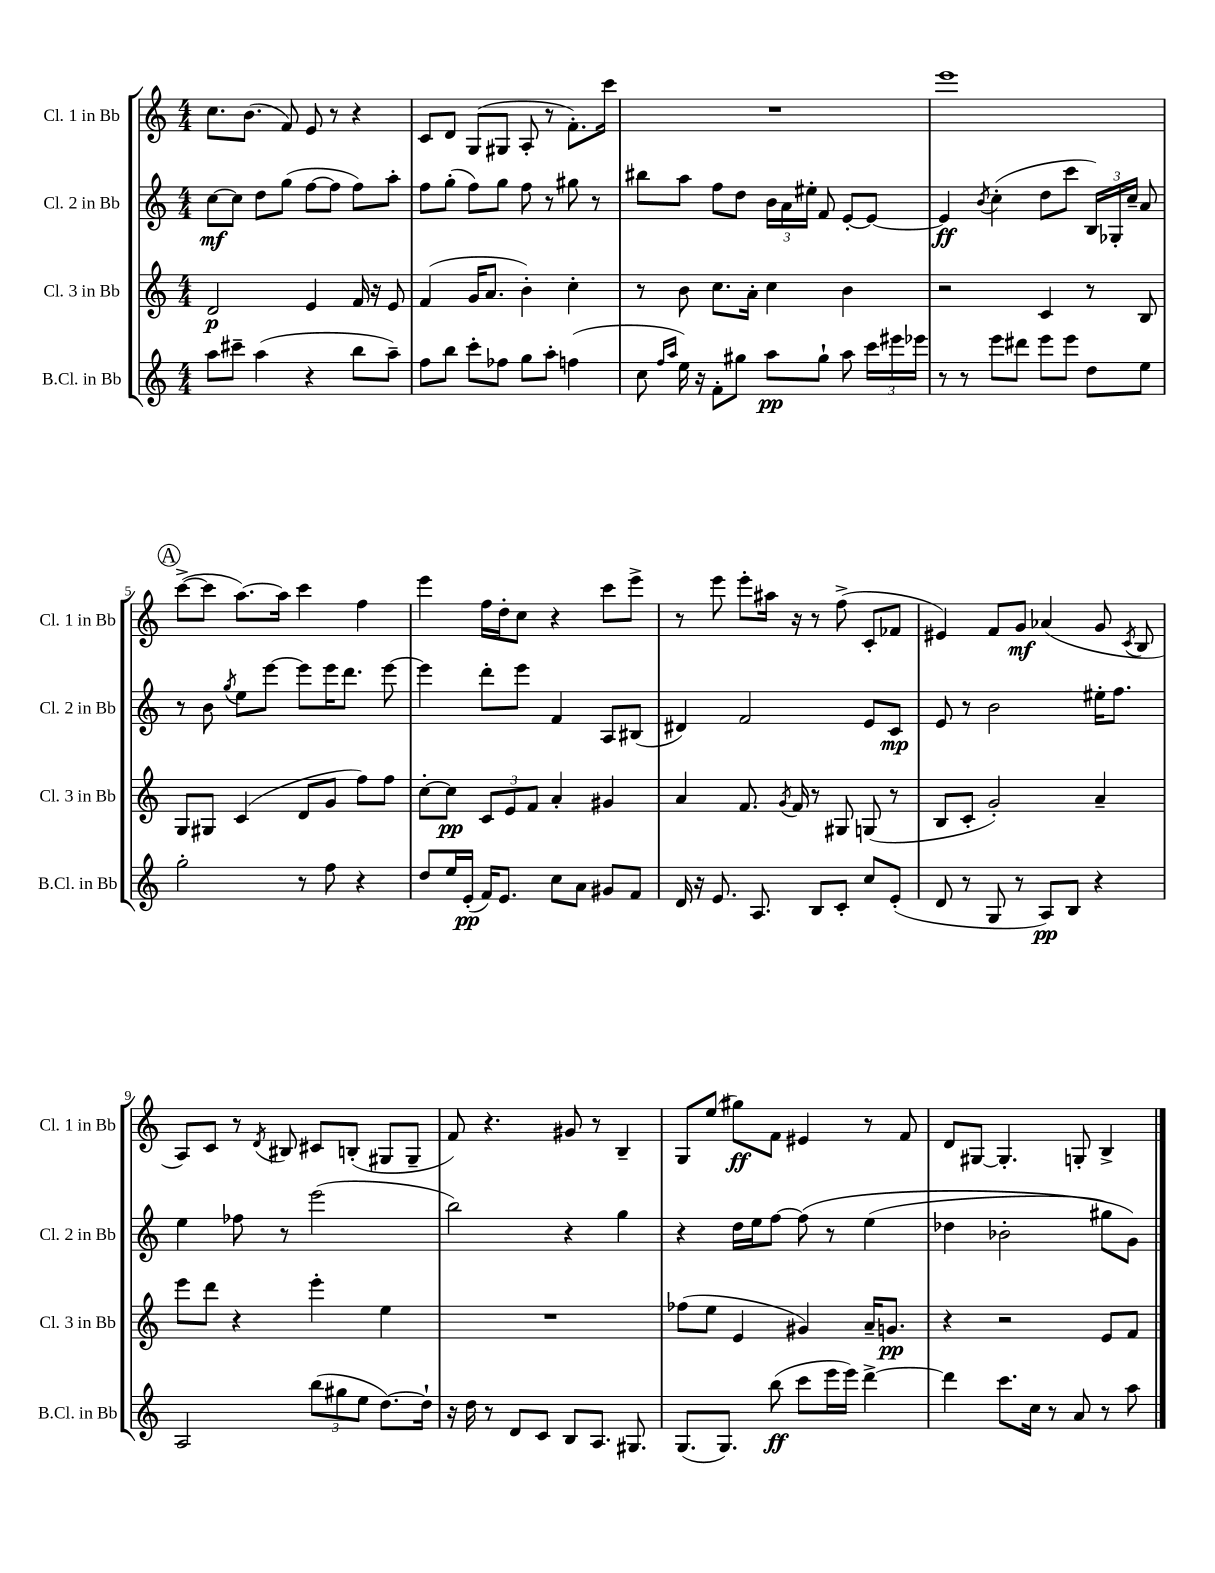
<<
\new StaffGroup <<
\new Staff = "s0" \with { instrumentName = "Cl. 1 in Bb" shortInstrumentName = "Cl. 1 in Bb" } {
    \clef treble \key c \major \numericTimeSignature \time 4/4
    \autoBeamOff c''8.[ b'8.]( f'8) e'8 r8 r4 |
    c'8[ d'8] g8[( gis8] a8-. r8 f'8.[-.) c'''16] |
    R1 |
    e'''1 |
    \mark \markup { \circle "A" } c'''8[~->( c'''8] a''8.[~) a''16] c'''4 f''4 |
    e'''4 f''16[ d''16-. c''8] r4 c'''8[ e'''8]-> |
    r8 e'''8 e'''8[-. ais''16] r16 r8 f''8->( c'8[-. fes'8] |
    eis'4) f'8[ g'8]\mf aes'4( g'8 \acciaccatura { c'8 } b8 |
    a8[) c'8] r8 \acciaccatura { d'8 } bis8 cis'8[ b8]-.( gis8[ gis8]-- |
    f'8) r4. gis'8 r8 b4-- |
    g8[ e''8]( gis''8[\ff) f'8] eis'4 r8 f'8 |
    d'8[ gis8]~ gis4.-. g8-. b4-> \bar "|." |
}
\new Staff = "s1" \with { instrumentName = "Cl. 2 in Bb" shortInstrumentName = "Cl. 2 in Bb" } {
    \clef treble \key c \major \numericTimeSignature \time 4/4
    \autoBeamOff c''8[~\mf c''8] d''8[ g''8]( f''8[~ f''8] f''8[) a''8]-. |
    f''8[ g''8]-.( f''8[) g''8] f''8 r8 gis''8 r8 |
    bis''8[ a''8] f''8[ d''8] \tuplet 3/2 { b'16[ a'16 eis''16]-. } f'8 e'8[~-. e'8]~ |
    e'4\ff \acciaccatura { b'8 } c''4-.( d''8[ c'''8] \tuplet 3/2 { b16[) ges16-. c''16]-- } a'8 |
    \mark \markup { \circle "A" } r8 b'8 \acciaccatura { g''8 } e''8[ e'''8]~ e'''8[ e'''16 d'''8.] e'''8~ |
    e'''4 d'''8[-. e'''8] f'4 a8[ bis8]( |
    dis'4) f'2 e'8[ c'8]\mp |
    e'8 r8 b'2 eis''16[-. f''8.] |
    e''4 fes''8 r8 e'''2( |
    b''2) r4 g''4 |
    r4 d''16[ e''16 f''8]~ f''8\( r8 e''4( |
    des''4 bes'2-. gis''8[) g'8]\) \bar "|." |
}
\new Staff = "s2" \with { instrumentName = "Cl. 3 in Bb" shortInstrumentName = "Cl. 3 in Bb" } {
    \clef treble \key c \major \numericTimeSignature \time 4/4
    \autoBeamOff d'2\p e'4 f'16 r16 e'8 |
    f'4( g'16[ a'8.] b'4-.) c''4-. |
    r8 b'8 c''8.[ a'16]-. c''4 b'4 |
    r2 c'4 r8 b8 |
    \mark \markup { \circle "A" } g8[ gis8] c'4( d'8[ g'8] f''8[) f''8] |
    c''8[~-. c''8]\pp \tuplet 3/2 { c'8[ e'8 f'8] } a'4-. gis'4 |
    a'4 f'8. \acciaccatura { g'8 } f'16 r8 gis8 g8( r8 |
    b8[ c'8]-. g'2-.) a'4-- |
    e'''8[ d'''8] r4 e'''4-. e''4 |
    R1 |
    fes''8[( e''8] e'4 gis'4) a'16[-- g'8.]\pp |
    r4 r2 e'8[ f'8] \bar "|." |
}
\new Staff = "s3" \with { instrumentName = "B.Cl. in Bb" shortInstrumentName = "B.Cl. in Bb" } {
    \clef treble \key c \major \numericTimeSignature \time 4/4
    \autoBeamOff a''8[ cis'''8]-- a''4( r4 b''8[ a''8]--) |
    f''8[ b''8] c'''8[-. fes''8] g''8[ a''8]-. f''4( |
    c''8 \grace { f''16[ a''16] } e''16) r16 f'8[-. gis''8] a''8[\pp gis''8]-! a''8 \tuplet 3/2 { c'''16[ eis'''16 ees'''16] } |
    r8 r8 e'''8[ dis'''8] e'''8[ e'''8] d''8[ e''8] |
    \mark \markup { \circle "A" } g''2-. r8 f''8 r4 |
    d''8[ e''16 e'16]-.\pp( f'16[) e'8.] c''8[ a'8] gis'8[ f'8] |
    d'16 r16 e'8. a8. b8[ c'8]-. c''8[ e'8]-.( |
    d'8 r8 g8 r8 a8[\pp) b8] r4 |
    a2 \tuplet 3/2 { b''8[( gis''8 e''8] } d''8.[~) d''16]-! |
    r16 d''16 r8 d'8[ c'8] b8[ a8.] gis8. |
    g8.[( g8.]) b''8\ff( c'''8[ e'''16 e'''16]) d'''4~-> |
    d'''4 c'''8.[ c''16] r8 a'8 r8 a''8 \bar "|." |
}
>>
>>
